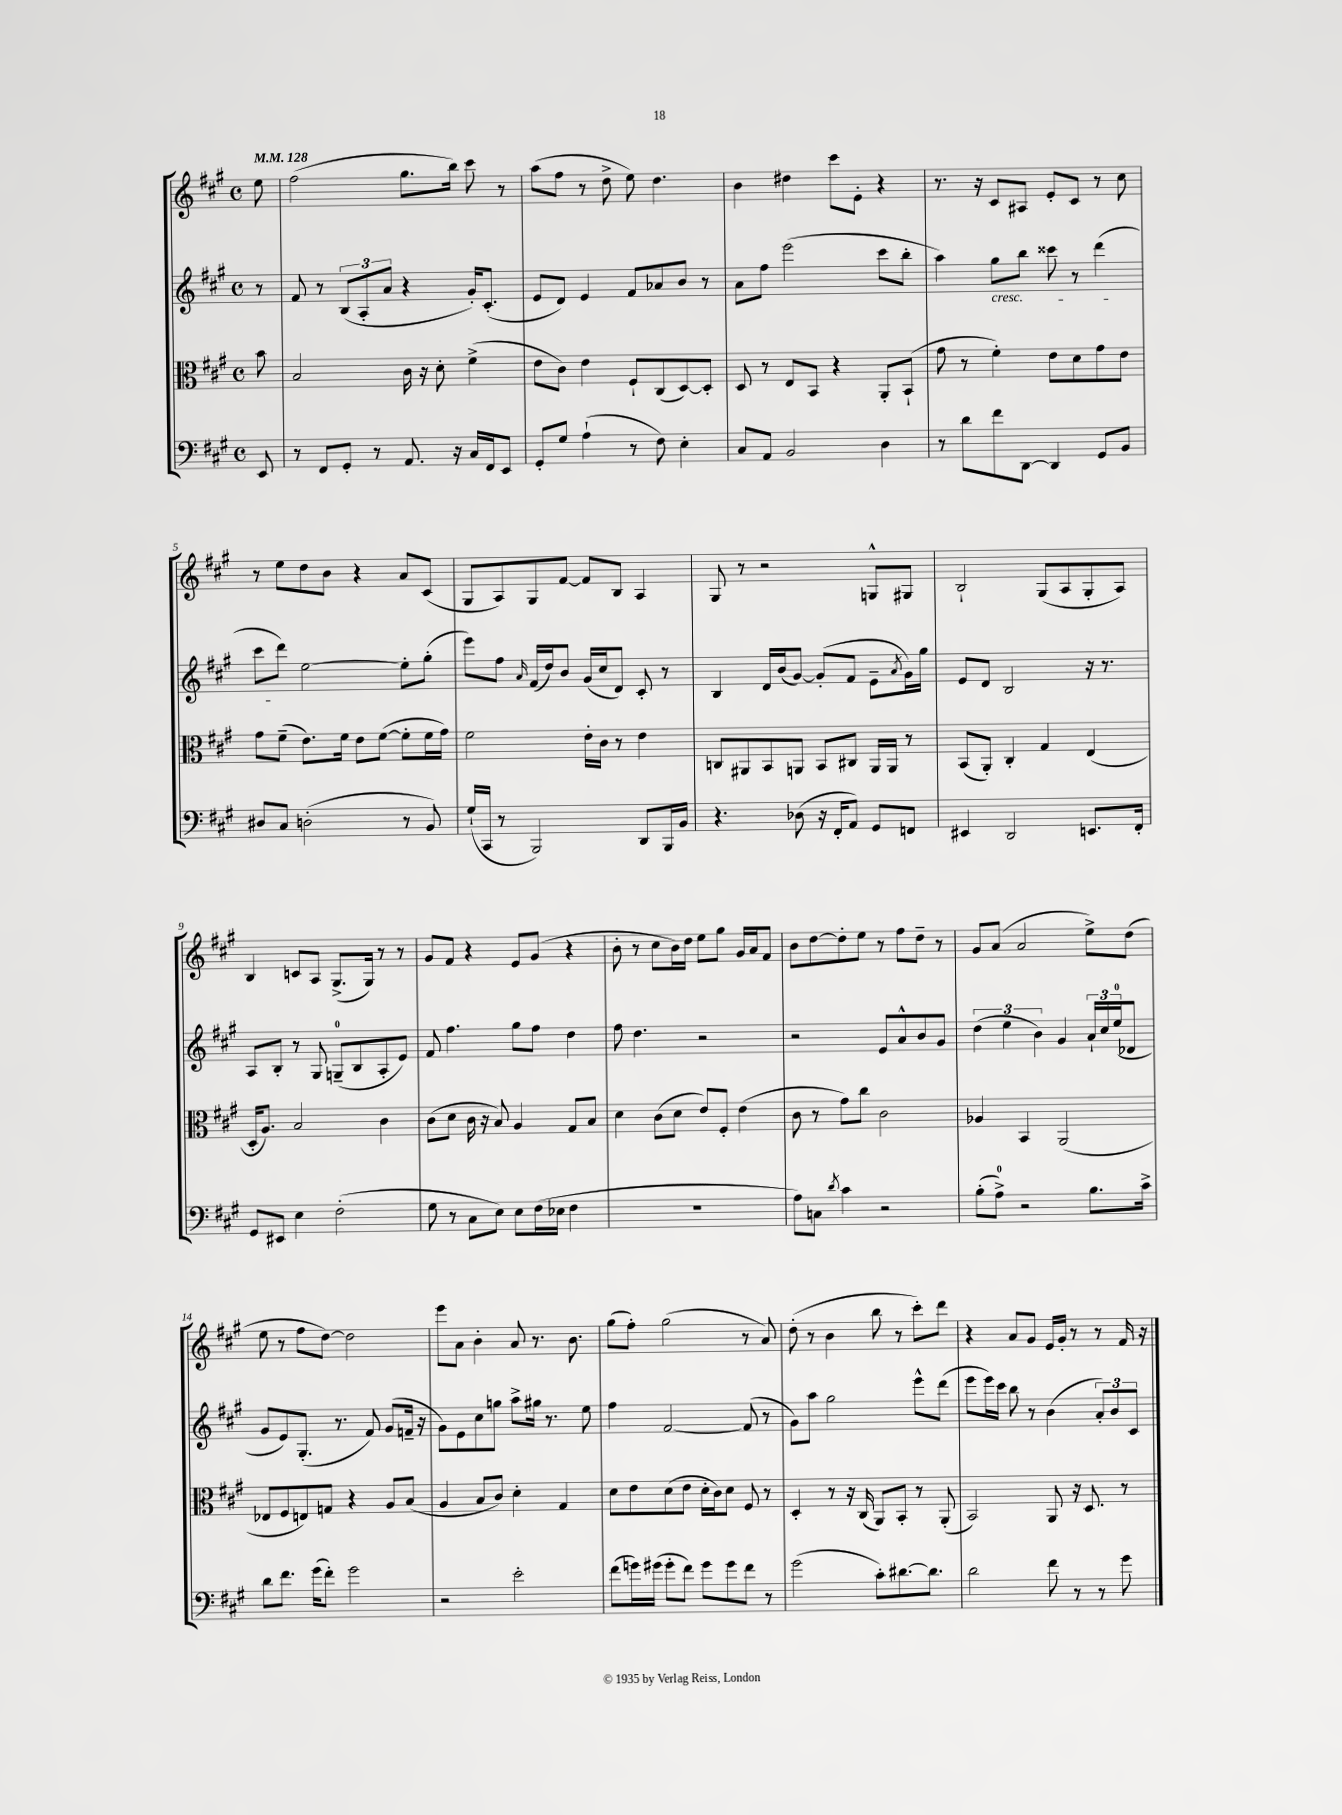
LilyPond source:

<<
\new StaffGroup <<
\new Staff = "s0" {
    \clef treble \key a \major \defaultTimeSignature \time 4/4 \partial 8 \tempo 4 = 128
    e''8 |
    fis''2( gis''8. b''16) cis'''8 r8 |
    a''8( fis''8 r8 d''8-> e''8) d''4. |
    b'4 dis''4 cis'''8 e'8-. r4 |
    r8. r16 cis'8 ais8 e'8-. cis'8 r8 cis''8 |
    r8 e''8 d''8 b'8 r4 a'8 cis'8( |
    gis8 a8) gis8 fis'8~ fis'8 b8 a4 |
    gis8 r8 r2 g8-^ gis8 |
    b2-! gis8( a8 gis8-. a8) |
    b4 c'8 a8 gis8.->( gis16) r8 r8 |
    gis'8 fis'8 r4 e'8 gis'8( r4 |
    b'8-. r8 cis''8 b'16) d''16 e''8 gis''8 gis'16 a'16 fis'8 |
    b'8 d''8~ d''8-. e''8 r8 fis''8 d''8-- r8 |
    gis'8 a'8( a'2 e''8->) d''8( |
    e''8 r8 fis''8 d''8~) d''2 |
    e'''8 a'8 b'4-. a'8 r8. b'8. |
    gis''8( fis''8-.) gis''2( r8 a'8) |
    d''8-.( r8 b'4 b''8 r8 cis'''8-.) d'''8 |
    r4 a'8 gis'8 e'16 gis'16-. r8 r8 fis'16 r16 \bar "|." |
}
\new Staff = "s1" {
    \clef treble \key a \major \defaultTimeSignature \time 4/4 \partial 8
    r8 |
    fis'8 r8 \tuplet 3/2 { b8( a8-. a'8 } r4 gis'16-.) cis'8.-.( |
    e'8 d'8) e'4 fis'8 aes'8 b'8 r8 |
    a'8 fis''8 e'''2( cis'''8 b''8-. |
    a''4) gis''8\cresc b''8 cisis'''8 r8 d'''4( |
    cis'''8 d'''8\!) e''2~ e''8-. gis''8-.( |
    e'''8) fis''8 \grace { a'16 } fis'16( d''16) b'8 gis'16( cis''16 d'8) cis'8-. r8 |
    b4 d'16 b'16( gis'8~) gis'8-.( fis'8 e'8-- \acciaccatura { a'8 } gis'16) gis''16 |
    e'8 d'8 b2 r16 r8. |
    a8 b8-. r8 gis8 g8-0--( b8 a8-. e'8) |
    fis'8 fis''4. gis''8 fis''8 d''4 |
    fis''8 d''4. r2 |
    r2 e'8 a'8-^ b'8 gis'8 |
    \tuplet 3/2 { d''4( e''4 b'4) } gis'4 \tuplet 3/2 { a'16-! cis''16 e''16-0( } des'8 |
    gis'8 e'8) gis8.-.( r8. fis'8) gis'8( f'16-- r16 |
    gis'8) e'8 cis''8 g''8 a''8-> gis''16 r8. e''8 |
    fis''4 fis'2~ fis'8( r8 |
    gis'8) a''8 gis''2 e'''8-^ d'''8( |
    e'''8 e'''16) cis'''16 b''8 r8 b'4( \tuplet 3/2 { a'8-.) b'8 cis'8 } \bar "|." |
}
\new Staff = "s2" {
    \clef alto \key a \major \defaultTimeSignature \time 4/4 \partial 8
    b'8 |
    b2 cis'16 r16 d'8-. fis'4->( |
    e'8 cis'8) e'4 fis8-! cis8( d8~) d8-. |
    d8 r8 e8 b,8 r4 a,8-. b,8-!( |
    gis'8 r8 fis'4-.) e'8 d'8 gis'8 e'8 |
    gis'8 fis'8--( e'8.) fis'16 e'8 fis'8~( fis'8-. fis'16 gis'16) |
    fis'2 e'16-. cis'16 r8 e'4 |
    c8 ais,8 b,8 a,8 b,8 cis8 a,16 a,16 r8 |
    b,8( a,8-.) cis4-. gis4 e4( |
    d16-. a8.) b2 cis'4 |
    cis'8( d'8 cis'16 r16 b8) a4 gis8 b8 |
    d'4 cis'8( d'8 e'8) fis8-. e'4( |
    cis'8 r8 gis'8) cis''8 cis'2 |
    aes4 b,4 a,2( |
    ees8 fis8 e8) g8 r4 a8 b8( |
    a4 b8 cis'8) d'4-. gis4 |
    d'8 e'8 d'8( e'8 d'16-. cis'16) d'8 fis8 r8 |
    d4-. r8 r16 cis16( a,8) b,8-. r8 a,8-.( |
    b,2) a,8 r16 d8. r8 \bar "|." |
}
\new Staff = "s3" {
    \clef bass \key a \major \defaultTimeSignature \time 4/4 \partial 8
    e,8 |
    r8 fis,8 gis,8-. r8 a,8. r16 cis16 fis,16 e,8 |
    gis,8-. gis8 a4-!( r8 fis8) e4-. |
    cis8 a,8 b,2 d4 |
    r8 d'8 fis'8 d,8~ d,4 gis,8 b,8 |
    dis8 cis8 d2-.( r8 b,8) |
    gis16-!( cis,16 r8 b,,2) d,8 b,,16 b,16 |
    r4. des8( r16 fis,16-. a,8) gis,8 f,8 |
    eis,4 d,2 e,8. fis,16-. |
    gis,8 eis,8 e4 fis2-.( |
    gis8 r8 cis8 e8) e8 fis16( ees16 fis4 |
    R1 |
    a8) c8 \acciaccatura { d'8 } cis'4 r2 |
    b8-.( a8-0->) r2 b8. cis'16-> |
    d'8 fis'8. gis'16( fis'8-.) gis'2 |
    r2 e'2-. |
    fis'8( g'16) gis'16( gis'8-. fis'8) gis'8 gis'8 fis'8 r8 |
    gis'2( cis'8-.) dis'8.~ dis'8. |
    d'2 fis'8 r8 r8 gis'8 \bar "|." |
}
>>
>>
